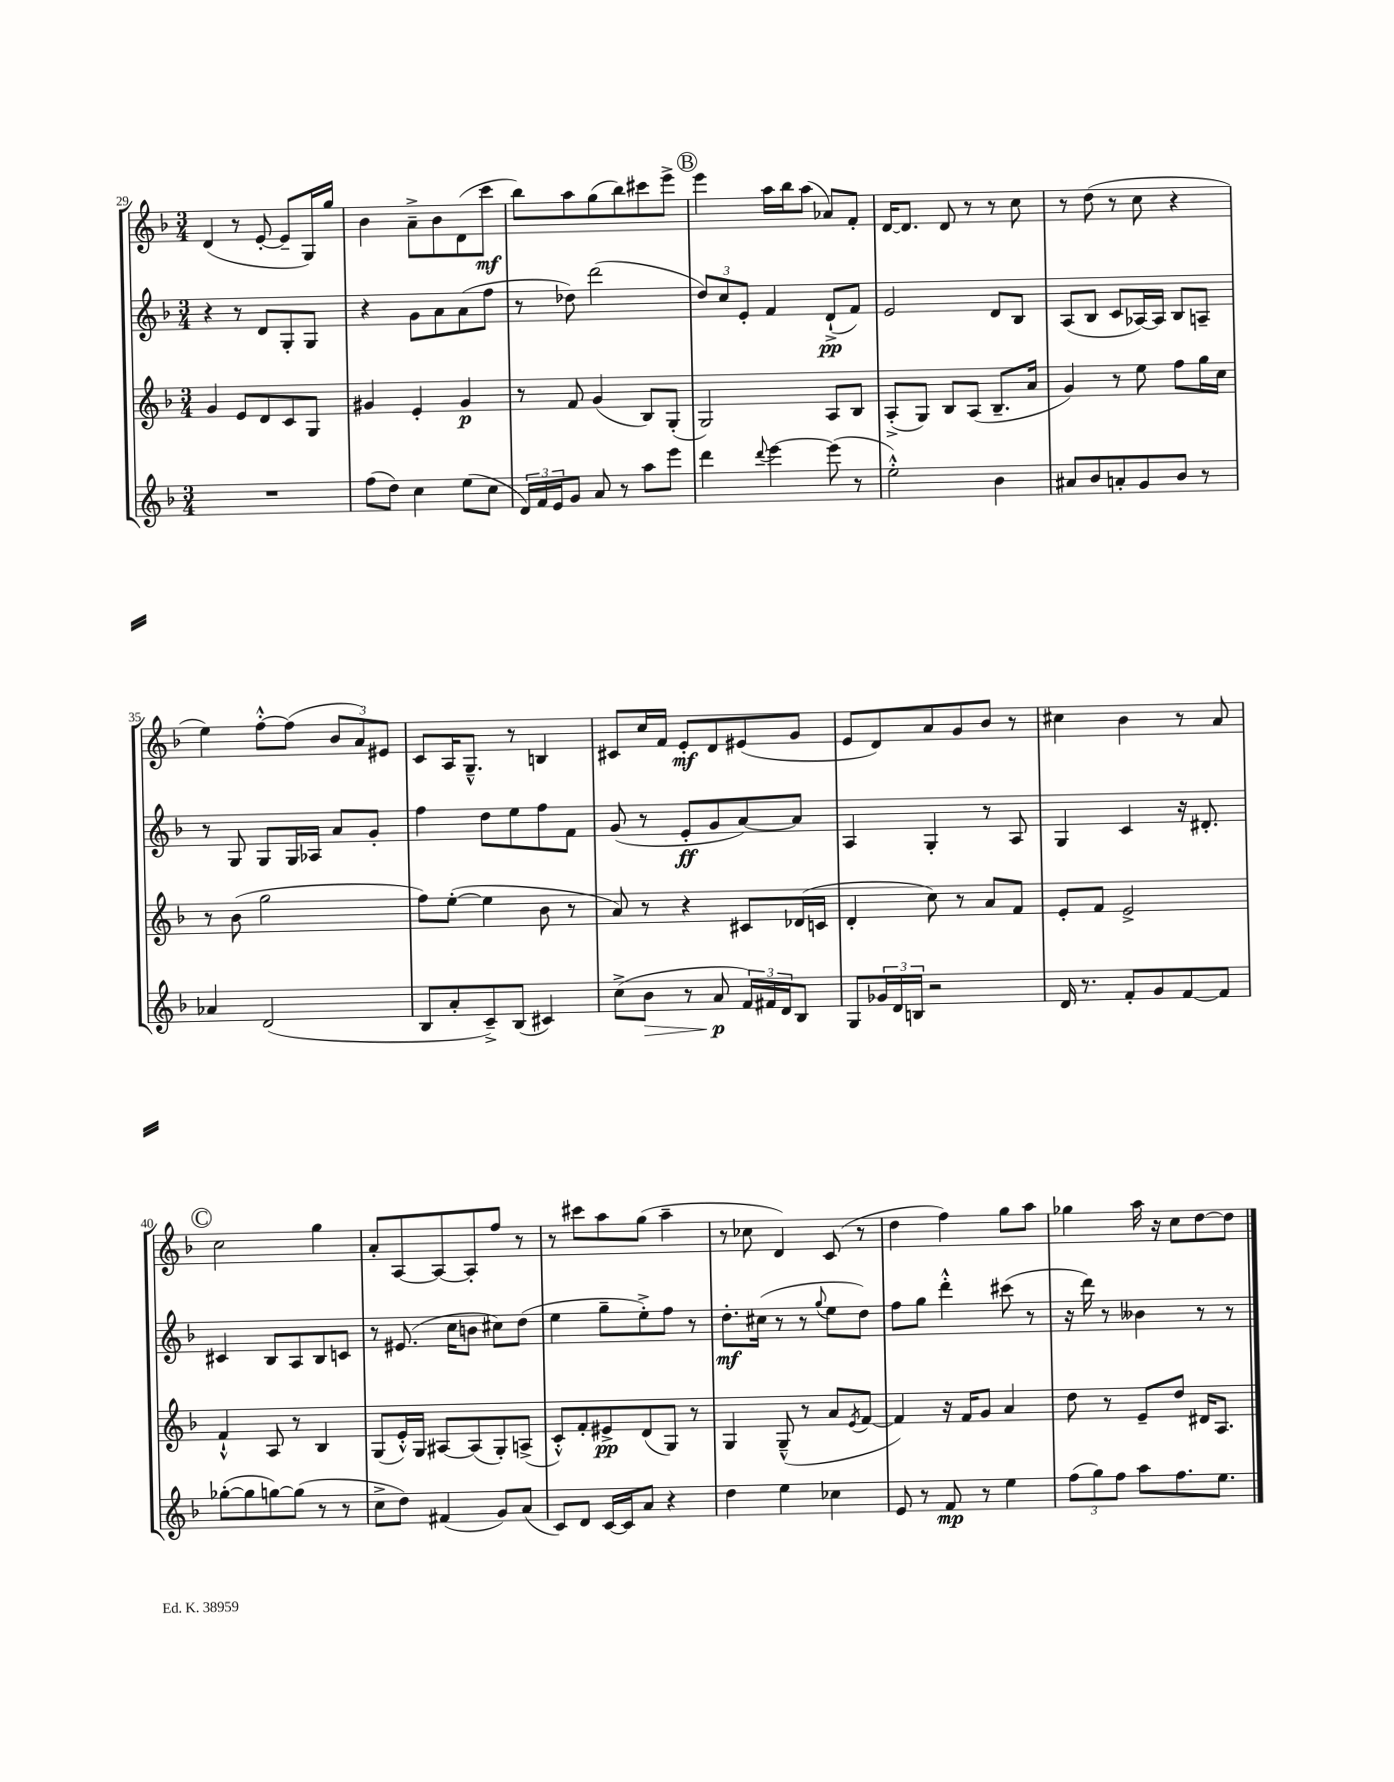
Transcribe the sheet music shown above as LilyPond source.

<<
\new StaffGroup <<
\new Staff = "s0" {
    \clef treble \key f \major \numericTimeSignature \time 3/4
    d'4( r8 e'8~-. e'8-- g16) g''16 |
    bes'4 a'8---> bes'8 d'8( c'''8\mf |
    bes''8) a''8 g''8( bes''8) cis'''8 e'''8-> |
    \mark \markup { \circle "B" } e'''4 a''16 bes''16 a''8( aes'8) f'8-. |
    d'16~ d'8. d'8 r8 r8 c''8 |
    r8 d''8( r8 c''8 r4 |
    e''4) f''8~-.-^ f''8( \tuplet 3/2 { bes'8 a'8) eis'8 } |
    c'8 a16 g8.---^ r8 b4 |
    cis'8 c''16 f'16 e'8-.\mf d'8 eis'8( g'8 |
    e'8 d'8) a'8 g'8 bes'8 r8 |
    cis''4 bes'4 r8 a'8 |
    \mark \markup { \circle "C" } c''2 g''4 |
    a'8-. a8~ a8~ a8-. f''8 r8 |
    r8 cis'''8 a''8 g''8( a''4-- |
    r8 ces''8 d'4) c'8( r8 |
    d''4 f''4) g''8 a''8 |
    ges''4 a''16 r16 c''8 d''8~ d''8 \bar "|." |
}
\new Staff = "s1" {
    \clef treble \key f \major \numericTimeSignature \time 3/4
    r4 r8 d'8 g8-. g8 |
    r4 g'8 a'8 a'8( f''8 |
    r8 des''8) d'''2( |
    \mark \markup { \circle "B" } \tuplet 3/2 { d''8) c''8 e'8-. } f'4 d'8-!->\pp( f'8) |
    e'2 d'8 bes8 |
    a8( bes8 c'8 aes16~) aes16 bes8 a8-- |
    r8 g8 g8 g16 aes16 a'8 g'8-. |
    f''4 d''8 e''8 f''8 f'8 |
    g'8( r8 e'8-.\ff g'8 a'8~) a'8 |
    a4 g4-. r8 a8 |
    g4 c'4 r16 dis'8.-. |
    \mark \markup { \circle "C" } cis'4 bes8 a8 bes8 c'8 |
    r8 eis'8.( c''16 b'8 cis''8) d''8( |
    e''4 g''8-- e''8-.->) f''8 r8 |
    d''8.-.\mf cis''16( r8 r8 \appoggiatura { g''8 } e''8 d''8) |
    f''8 g''8 d'''4-.-^ cis'''8( r8 |
    r16 d'''16) r8 beses'4 r8 r8 \bar "|." |
}
\new Staff = "s2" {
    \clef treble \key f \major \numericTimeSignature \time 3/4
    g'4 e'8 d'8 c'8 g8 |
    gis'4 e'4-. gis'4\p |
    r8 f'8 g'4( bes8) g8-.( |
    \mark \markup { \circle "B" } g2) a8 bes8 |
    a8-.->( g8) bes8 a8( bes8.-- a'16 |
    g'4) r8 e''8 f''8 g''16 c''16 |
    r8 bes'8( g''2 |
    f''8) e''8~-.( e''4 bes'8 r8 |
    a'8) r8 r4 cis'8 des'16( c'16 |
    d'4-. c''8) r8 a'8 f'8 |
    e'8-. f'8 e'2-> |
    \mark \markup { \circle "C" } f'4-!-^ a8 r8 bes4 |
    g8( e'16-.-^) g16 ais8~ ais8( g8-.) a8->( |
    c'8-.-^) f'8-. eis'8->\pp d'8( g8) r8 |
    g4 g8---^( r8 a'8 \acciaccatura { e'8 } f'8~ |
    f'4) r16 f'16 g'8 a'4 |
    d''8 r8 e'8-- d''8 dis'16 a8. \bar "|." |
}
\new Staff = "s3" {
    \clef treble \key f \major \numericTimeSignature \time 3/4
    R2. |
    f''8( d''8) c''4 e''8( c''8 |
    \tuplet 3/2 { d'16) f'16 e'16 } g'8 a'8 r8 a''8 e'''8 |
    \mark \markup { \circle "B" } d'''4 \appoggiatura { d'''8 } e'''4~ e'''8( r8 |
    e''2-.-^) bes'4 |
    ais'8 bes'8 a'8-. g'8 bes'8 r8 |
    aes'4 d'2( |
    bes8 a'8-. c'8--->) bes8( cis'4) |
    c''8->( bes'8\> r8 a'8\p\! \tuplet 3/2 { f'16) fis'16 d'16 } bes8 |
    g8 \tuplet 3/2 { ges'16 d'16 b16 } r2 |
    d'16 r8. f'8-. g'8 f'8~ f'8 |
    \mark \markup { \circle "C" } ges''8~-.( ges''8 g''8~) g''8( r8 r8 |
    c''8-> d''8) fis'4( g'8) a'8( |
    c'8) d'8 c'16~ c'16 a'8 r4 |
    d''4 e''4 ces''4 |
    e'8 r8 f'8\mp r8 e''4 |
    \tuplet 3/2 { f''8( g''8) f''8 } a''8 f''8. e''8. \bar "|." |
}
>>
>>
\layout { \context { \Score currentBarNumber = #29 } }
